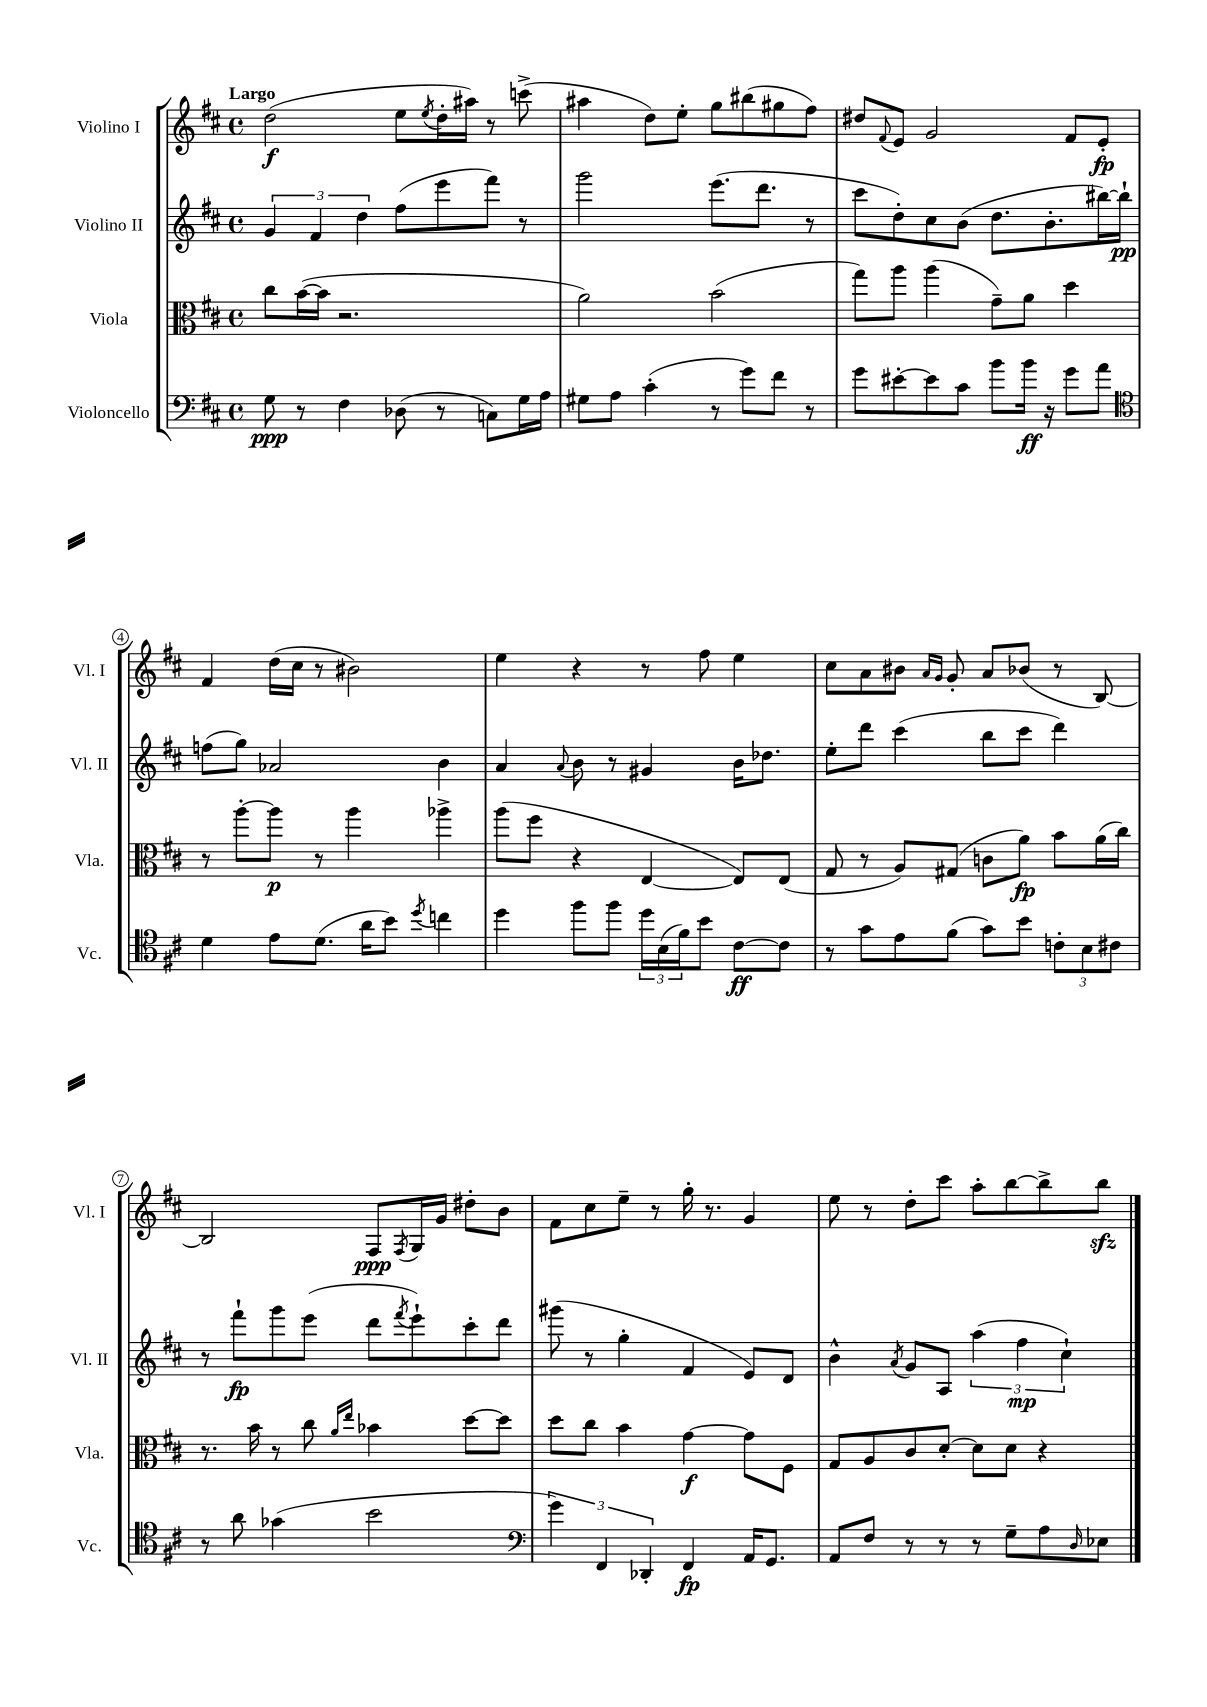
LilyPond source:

<<
\new StaffGroup <<
\new Staff = "s0" \with { instrumentName = "Violino I" shortInstrumentName = "Vl. I" } {
    \clef treble \key d \major \defaultTimeSignature \time 4/4 \tempo "Largo"
    d''2\f( e''8 \acciaccatura { e''8 } d''16-. ais''16) r8 c'''8->( |
    ais''4 d''8) e''8-. g''8 bis''8( gis''8 fis''8) |
    dis''8 \appoggiatura { fis'8 } e'8 g'2 fis'8 e'8-.\fp |
    fis'4 d''16( cis''16 r8 bis'2) |
    e''4 r4 r8 fis''8 e''4 |
    cis''8 a'8 bis'8 \grace { a'16 g'16 } g'8-. a'8 bes'8( r8 b8~) |
    b2 fis8\ppp \acciaccatura { fis8 } g16 g'16 dis''8-. b'8 |
    fis'8 cis''8 e''8-- r8 g''16-. r8. g'4 |
    e''8 r8 d''8-. cis'''8 a''8-. b''8~ b''8-> b''8\sfz \bar "|." |
}
\new Staff = "s1" \with { instrumentName = "Violino II" shortInstrumentName = "Vl. II" } {
    \clef treble \key d \major \defaultTimeSignature \time 4/4
    \tuplet 3/2 { g'4 fis'4 d''4 } fis''8( e'''8 fis'''8) r8 |
    g'''2 e'''8.( d'''8. r8 |
    cis'''8 d''8-.) cis''8 b'8( d''8. b'8.-. bis''16~) bis''16-!\pp |
    f''8( g''8) aes'2 b'4 |
    a'4 \appoggiatura { a'8 } b'8 r8 gis'4 b'16 des''8. |
    e''8-. d'''8 cis'''4( b''8 cis'''8 d'''4) |
    r8 fis'''8-!\fp g'''8 e'''8( d'''8 \acciaccatura { fis'''8 } e'''8-!) cis'''8-. d'''8 |
    gis'''8( r8 g''4-. fis'4 e'8) d'8 |
    b'4-^ \acciaccatura { a'8 } g'8 a8 \tuplet 3/2 { a''4( fis''4\mp cis''4-!) } \bar "|." |
}
\new Staff = "s2" \with { instrumentName = "Viola" shortInstrumentName = "Vla." } {
    \clef alto \key d \major \defaultTimeSignature \time 4/4
    cis''8 b'16~( b'16 r2. |
    a'2) b'2( |
    g''8) a''8 a''4( g'8--) a'8 d''4 |
    r8 a''8~-. a''8\p r8 a''4 aes''4-> |
    a''8( fis''8 r4 e4~ e8) e8( |
    g8 r8 a8) gis8( c'8 a'8\fp) b'8 a'16( cis''16) |
    r8. b'16 r8 cis''8 \grace { a'16 e''16 } bes'4 d''8~ d''8 |
    d''8 cis''8 b'4 g'4~\f g'8 fis8 |
    g8 a8 cis'8 d'8~-. d'8 d'8 r4 \bar "|." |
}
\new Staff = "s3" \with { instrumentName = "Violoncello" shortInstrumentName = "Vc." } {
    \clef bass \key d \major \defaultTimeSignature \time 4/4
    g8\ppp r8 fis4 des8( r8 c8) g16 a16 |
    gis8 a8 cis'4-.( r8 g'8) fis'8 r8 |
    g'8 eis'8~-. eis'8 cis'8 b'8 b'16\ff r16 g'8 a'8 |
    \clef tenor d'4 e'8 d'8.( a'16 b'8) \acciaccatura { d''8 } c''4 |
    d''4 fis''8 fis''8 \tuplet 3/2 { d''16 b16( fis'16) } b'8 cis'8~\ff cis'8 |
    r8 g'8 e'8 fis'8( g'8) b'8 \tuplet 3/2 { c'8-. b8 cis'8 } |
    r8 a'8 ges'4( b'2 |
    \clef bass \tuplet 3/2 { g'4) fis,4 des,4-. } fis,4\fp a,16 g,8. |
    a,8 fis8 r8 r8 r8 g8-- a8 \grace { d16 } ees8 \bar "|." |
}
>>
>>
\layout { \context { \Score \override BarNumber.stencil = #(make-stencil-circler 0.1 0.3 ly:text-interface::print) } }
